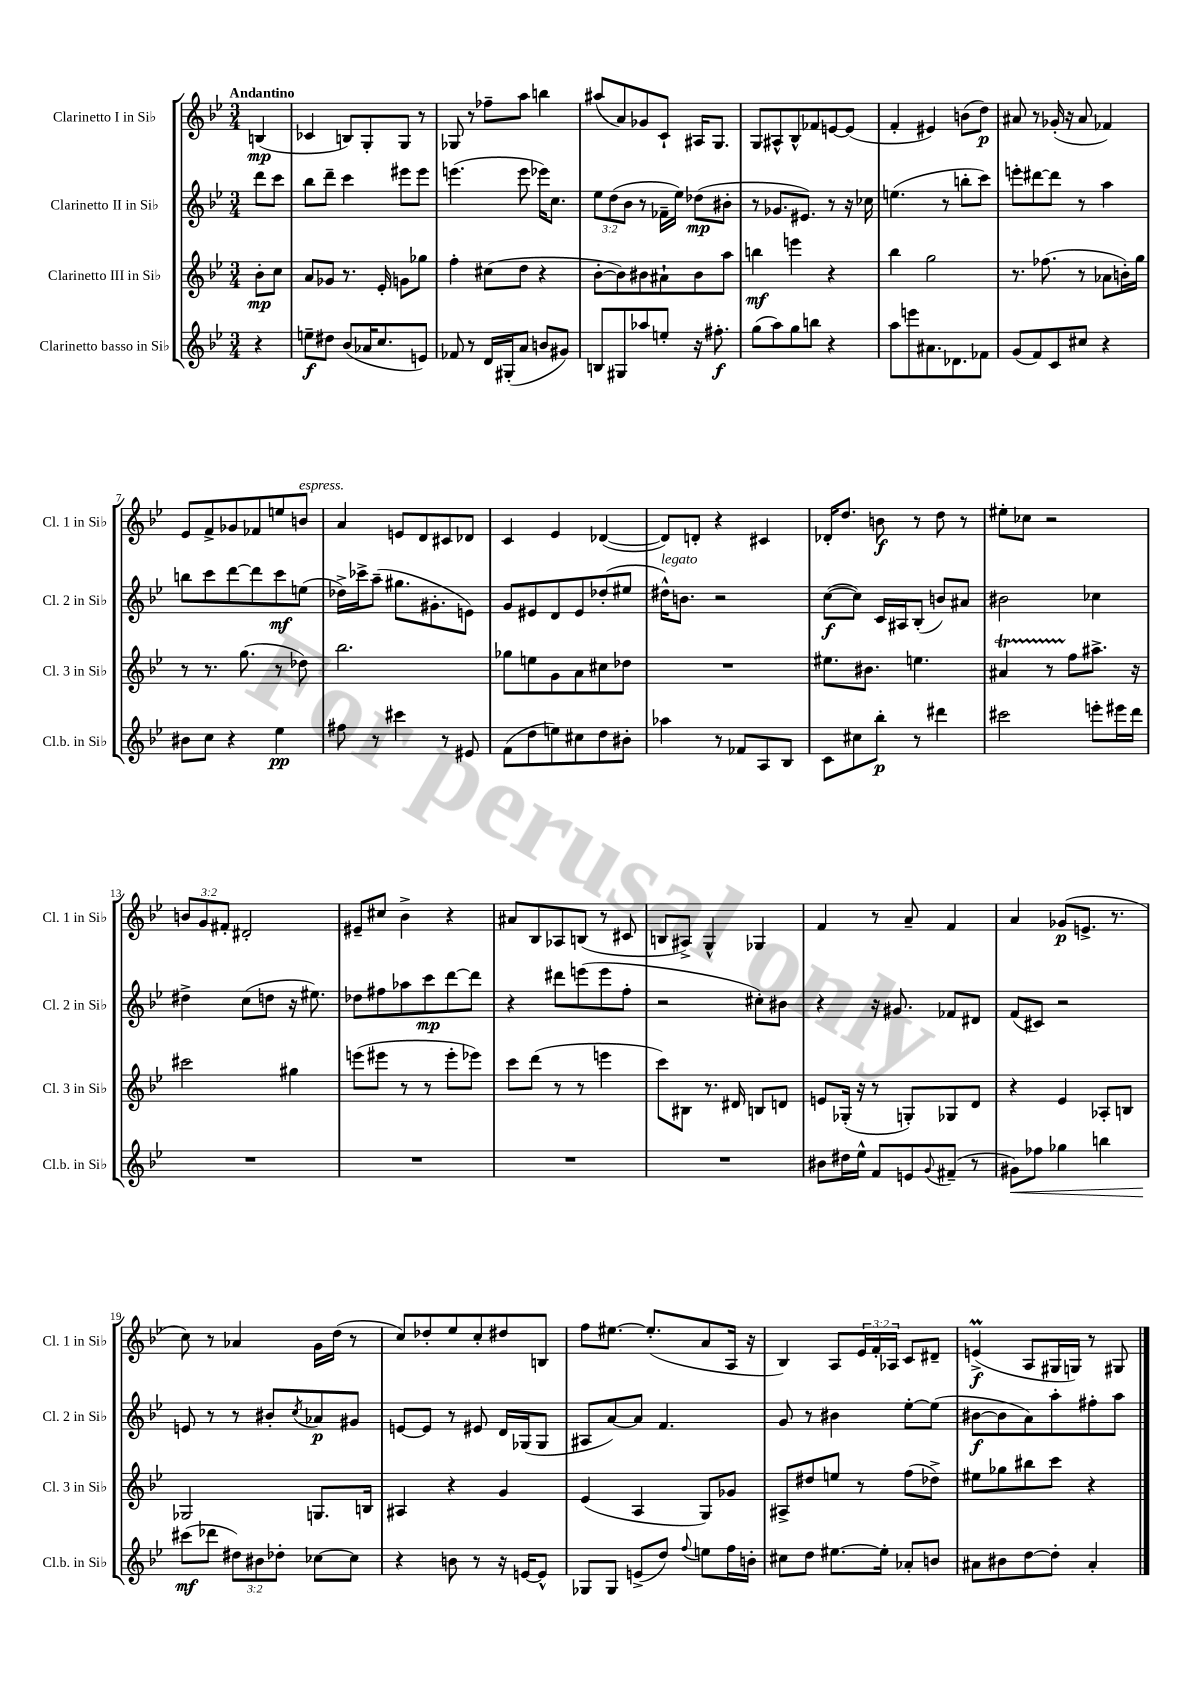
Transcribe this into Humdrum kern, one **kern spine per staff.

**kern	**dynam	**kern	**dynam	**kern	**dynam	**kern	**dynam
*part4	*part4	*part3	*part3	*part2	*part2	*part1	*part1
*staff4	*staff4	*staff3	*staff3	*staff2	*staff2	*staff1	*staff1
*I"Clarinetto basso in Si♭	*	*I"Clarinetto III in Si♭	*	*I"Clarinetto II in Si♭	*	*I"Clarinetto I in Si♭	*
*I'Cl.b. in Si♭	*	*I'Cl. 3 in Si♭	*	*I'Cl. 2 in Si♭	*	*I'Cl. 1 in Si♭	*
*clefG2	*	*clefG2	*	*clefG2	*	*clefG2	*
*k[b-e-]	*	*k[b-e-]	*	*k[b-e-]	*	*k[b-e-]	*
*M3/4	*	*M3/4	*	*M3/4	*	*M3/4	*
=	=	=	=	=	=	=	=
!	!	!	!	!	!	!LO:TX:a:B:t=Andantino	!
4r	.	8b-'\L	mp	8ddd\L	.	(4Bn/	mp
.	.	8cc\J	.	8ccc\J	.	.	.
=1	=1	=1	=1	=1	=1	=1	=1
8een~\L	f	8a/L	.	8bb-\L	.	4c-X/	.
8dd#X\J	.	8g-X/J	.	8ddd~\J	.	.	.
(8b-/L	.	8.r	.	4ccc\	.	8Bn/L)	.
16a-X/K	.	.	.	.	.	8G'/	.
8.cc/	.	16e-'/	.	.	.	.	.
.	.	8gn\L	.	8eee#X\L	.	8G/J	.
8en/J)	.	8gg-X\J	.	8eee#\J	.	8r	.
=2	=2	=2	=2	=2	=2	=2	=2
8f-X/	.	4ff'\	.	(4.eeen\	.	8G-X/	.
8r	.	.	.	.	.	8r	.
16d/LL	.	(8cc#X\L	.	.	.	8ff-X~\L	.
(16G#X'/J	.	.	.	.	.	.	.
8a/J	.	8dd\J	.	8eee\	.	8aa\J	.
8bn/L	.	4r	.	16eee-X\KL)	.	4bbn\	.
.	.	.	.	8.cc\J	.	.	.
8g#X/J)	.	.	.	.	.	.	.
=3	=3	=3	=3	=3	=3	=3	=3
8Bn/L	.	[8b-'\L	.	12ee-\L	.	(8aa#X/L	.
.	.	.	.	(12dd\	.	.	.
8G#X/	.	8b-\])	.	.	.	8a/)	.
.	.	.	.	12b-\J	.	.	.
8aa-X/	.	8b#X\	.	8r	.	8g-X/	.
8een'/J	.	8a#X`\	.	16f-X~\LL	.	8c`/J	.
.	.	.	.	16ee-\JJ)	.	.	.
16r	.	8b#\	.	(8dd-X\L	mp	16A#X/KL	.
8.ff#X'\	f	.	.	.	.	8.G/J	.
.	.	8aa\J	.	8b#X'\J	.	.	.
=4	=4	=4	=4	=4	=4	=4	=4
(8gg\L	.	4bbn\	mf	8r	.	8G/L	.
8aa\)	.	.	.	8.g-X/L	.	8A#X^^/	.
8gg\	.	4eeen\	.	.	.	8B-^^/	.
.	.	.	.	8.e#X/J)	.	.	.
8bbn\J	.	.	.	.	.	8f-X/	.
4r	.	4r	.	8r	.	[8en/	.
.	.	.	.	16r	.	(8e/J]	.
.	.	.	.	16cc-X\	.	.	.
=5	=5	=5	=5	=5	=5	=5	=5
8aa\L	.	4bb-\	.	(4.een\	.	4f'/	.
8eeen\	.	.	.	.	.	.	.
8.a#X\	.	2gg\	.	.	.	4e#X/)	.
.	.	.	.	8r	.	.	.
8.d-X\	.	.	.	.	.	.	.
.	.	.	.	8bbn'\L	.	(8bn\L	.
8f-X\J	.	.	.	8ccc\J)	.	8dd\J)	p
=6	=6	=6	=6	=6	=6	=6	=6
(8g/L	.	8.r	.	8eeen'\L	.	8a#X/	.
8f/)	.	.	.	[8ddd#X\	.	8r	.
.	.	(8.ff-X\	.	.	.	.	.
8c/	.	.	.	8ddd#\J]	.	(16g-X'/	.
.	.	.	.	.	.	16r	.
8cc#X/J	.	8r	.	8r	.	8a#/	.
4r	.	8a-X\L	.	4aa\	.	4f-X/)	.
.	.	16bn'\L)	.	.	.	.	.
.	.	16gg\JJ	.	.	.	.	.
!!LO:LB:g=z
=7	=7	=7	=7	=7	=7	=7	=7
8b#X\L	.	8r	.	8bbn\L	.	8e-/L	.
8cc\J	.	8.r	.	8ccc\	.	8f^/	.
4r	.	.	.	[8ddd\	.	8g-X/	.
.	.	(8.gg\	.	.	.	.	.
.	.	.	.	8ddd\]	.	8f-X/	.
4ee-\	pp	8r	.	8ccc\	mf	8een/	.
!	!	!	!	!	!	!LO:TX:a:i:t=espress.	!
.	.	8dd-X\)	.	(8een\J	.	8bn/J	.
=8	=8	=8	=8	=8	=8	=8	=8
8ff#X\	.	2.bb-\	.	16dd-X^\LL)	.	4a/	.
.	.	.	.	16ccc-X^\J	.	.	.
8r	.	.	.	(8aa~\J	.	.	.
4ccc#X\	.	.	.	8.gg#X\L	.	8en/L	.
.	.	.	.	.	.	8d/	.
.	.	.	.	8.g#X'\	.	.	.
8r	.	.	.	.	.	8c#X/	.
8e#X/	.	.	.	8en\J)	.	8d-X/J	.
=9	=9	=9	=9	=9	=9	=9	=9
(8f\L	.	8gg-X\L	.	8g/L	.	4c/	.
8dd\	.	8een\	.	8e#X/	.	.	.
8een\)	.	8g\	.	8d/	.	4e-/	.
8cc#X\	.	8a\	.	8e#/	.	.	.
8dd\	.	8cc#X\	.	(8dd-X'/	.	([4d-X/	.
8b#X'\J	.	8dd-X\J	.	8ee#X/J	.	.	.
=10	=10	=10	=10	=10	=10	=10	=10
!	!	!	!	!LO:TX:a:i:t=legato	!	!	!
4aa-X\	.	2.r	.	16dd#X^^\KL)	.	8d-/L])	.
.	.	.	.	8.bn\J	.	.	.
.	.	.	.	.	.	8dn'/J	.
8r	.	.	.	2r	.	4r	.
8f-X/L	.	.	.	.	.	.	.
8A/	.	.	.	.	.	4c#X/	.
8B-/J	.	.	.	.	.	.	.
=11	=11	=11	=11	=11	=11	=11	=11
8c\L	.	8.ee#X\L	.	([8cc\L	f	16d-X'/KL	.
.	.	.	.	.	.	8.dd/J	.
8cc#X\	.	.	.	8cc\J])	.	.	.
.	.	8.b#X\J	.	.	.	.	.
8bb-'\J	p	.	.	16c/LL	.	8bn\	f
.	.	.	.	16A#X/J	.	.	.
8r	.	4.een\	.	(8B-'/J	.	8r	.
4ddd#X\	.	.	.	8bn/L)	.	8dd\	.
.	.	.	.	8a#X/J	.	8r	.
=12	=12	=12	=12	=12	=12	=12	=12
2ccc#X\	.	4a#Xt/	.	2b#X\	.	8ee#X'\L	.
.	.	.	.	.	.	8cc-X\J	.
.	.	8r	.	.	.	2r	.
.	.	8ff\L	.	.	.	.	.
8eeen'\L	.	8.aa#X^\J	.	4cc-X\	.	.	.
16eee#X\L	.	.	.	.	.	.	.
16ddd\JJ	.	16r	.	.	.	.	.
!!LO:LB:g=z
=13	=13	=13	=13	=13	=13	=13	=13
2.r	.	2ccc#X\	.	4dd#X^\	.	12bn/L	.
.	.	.	.	.	.	12g/	.
.	.	.	.	.	.	12f#X'/J	.
.	.	.	.	(8cc\L	.	2d#X'/	.
.	.	.	.	8ddn\J	.	.	.
.	.	4gg#X\	.	16r	.	.	.
.	.	.	.	8.ee#X\)	.	.	.
=14	=14	=14	=14	=14	=14	=14	=14
2.r	.	(8eeen\L	.	8dd-X\L	.	8e#X~/L	.
.	.	8eee#X\J	.	8ff#X\	.	8cc#X/J	.
.	.	8r	.	8aa-X\	.	4b-^\	.
.	.	8r	.	8ccc\	mp	.	.
.	.	8eee#'\L	.	[8ddd\	.	4r	.
.	.	8eee-X\J)	.	8ddd\J]	.	.	.
=15	=15	=15	=15	=15	=15	=15	=15
2.r	.	8ccc\L	.	4r	.	8a#X/L	.
.	.	(8ddd\J	.	.	.	8B-/	.
.	.	8r	.	8ddd#X\L	.	8A-X/	.
.	.	8r	.	(8eeen\	.	(8Bn/J	.
.	.	4eeen\	.	8eee\	.	8r	.
.	.	.	.	8ff'\J	.	8c#X/	.
=16	=16	=16	=16	=16	=16	=16	=16
2.r	.	8ccc\L)	.	2r	.	8Bn/L	.
.	.	8B#X\J	.	.	.	8A#X^/J)	.
.	.	8.r	.	.	.	4G^^/	.
.	.	16d#X/	.	.	.	.	.
.	.	8Bn/L	.	8cc#X'\L)	.	4G-X/	.
.	.	8dn/J	.	8b#X\J	.	.	.
=17	=17	=17	=17	=17	=17	=17	=17
8b#X\L	.	8en/L	.	4r	.	4f/	.
16dd#X\L	.	(16G-X'/Jk	.	.	.	.	.
16ee-^^\JJ	.	16r	.	.	.	.	.
8f/L	.	8r	.	16r	.	8r	.
.	.	.	.	8.g#X/	.	.	.
8en/	.	8Gn'/L)	.	.	.	8a~/	.
8qqg/	.	.	.	.	.	.	.
(8f#X~/J	.	8G-X/	.	8f-X/L	.	4f/	.
8r	.	8d/J	.	8d#X/J	.	.	.
=18	=18	=18	=18	=18	=18	=18	=18
!	!LO:HP:b	!	!	!	!	!	!
8g#X\L)	<	4r	.	(8f/L	.	4a/	.
8ff-X\J	.	.	.	8c#X/J)	.	.	.
4gg-X\	.	4e-/	.	2r	.	(8g-X/L	p
.	.	.	.	.	.	8.en^/J	.
4bbn\	.	8A-X'/L	.	.	.	.	.
.	.	.	.	.	.	8.r	.
.	.	8Bn/J	.	.	.	.	.
!!LO:LB:g=z
=19	=19	=19	=19	=19	=19	=19	=19
(8ccc#X\L	mf	2G-X/	.	8en/	.	8cc\)	.
8ddd-X\J	[	.	.	8r	.	8r	.
12dd#X\L)	.	.	.	8r	.	4a-X/	.
12b#X\	.	.	.	.	.	.	.
.	.	.	.	8b#X'/L	.	.	.
12dd-X'\J	.	.	.	.	.	.	.
.	.	.	.	8qcc/	.	.	.
[8cc-X\L	.	8.Gn/L	.	8a-X/	p	16g\LL	.
.	.	.	.	.	.	(16dd\JJ	.
8cc-\J]	.	.	.	8g#X/J	.	8r	.
.	.	16Bn/Jk	.	.	.	.	.
=20	=20	=20	=20	=20	=20	=20	=20
4r	.	4A#X/	.	[8en/L	.	8cc/L)	.
.	.	.	.	8e/J]	.	8dd-X'/	.
8bn\	.	4r	.	8r	.	8ee-/	.
8r	.	.	.	8e#X/	.	8cc'/	.
16r	.	4g/	.	16d/LL	.	8dd#X/	.
[16en/KL	.	.	.	(16G-X/J	.	.	.
8e^^/J]	.	.	.	8G-/J	.	8Bn/J	.
=21	=21	=21	=21	=21	=21	=21	=21
8G-X/L	.	(4e-/	.	8A#X/L	.	8ff\L	.
8G-/J	.	.	.	[8a/)	.	[8.ee#X\J	.
(8en^/L	.	4A/	.	8a/J]	.	.	.
.	.	.	.	.	.	(8.ee#'/L]	.
8dd/J)	.	.	.	4.f/	.	.	.
8qqff/	.	.	.	.	.	.	.
8een\L	.	8G/L)	.	.	.	8a/	.
16ff\L	.	8g-X/J	.	.	.	16A/Jk	.
16bn'\JJ	.	.	.	.	.	16r	.
=22	=22	=22	=22	=22	=22	=22	=22
8cc#X\L	.	8A#X^/L	.	8g/	.	4B-/)	.
8dd\J	.	8dd#X/	.	8r	.	.	.
[8.ee#X\L	.	8een/J	.	4b#X\	.	8A/L	.
.	.	8r	.	.	.	24e-/L	.
.	.	.	.	.	.	24f'/	.
16ee#'\Jk]	.	.	.	.	.	.	.
.	.	.	.	.	.	24A-X/JJ	.
8a-X'/L	.	(8ff\L	.	[8ee-'\L	.	8c/L	.
8bn/J	.	8dd-X^\J)	.	(8ee-\J]	.	8d#X~/J	.
=23	=23	=23	=23	=23	=23	=23	=23
8a#X\L	.	8ee#X\L	.	[8b#X\L	f	(4enm^/	f
8b#X\	.	8gg-X\	.	8b#\]	.	.	.
[8dd\	.	8bb#X\	.	8a\)	.	8A/L	.
8dd'\J]	.	8ccc\J	.	8aa'\	.	16G#X/L	.
.	.	.	.	.	.	16Gn/JJ)	.
4a#'/	.	4r	.	8ff#X'\	.	8r	.
.	.	.	.	8aa\J	.	8G#X/	.
==	==	==	==	==	==	==	==
*-	*-	*-	*-	*-	*-	*-	*-
